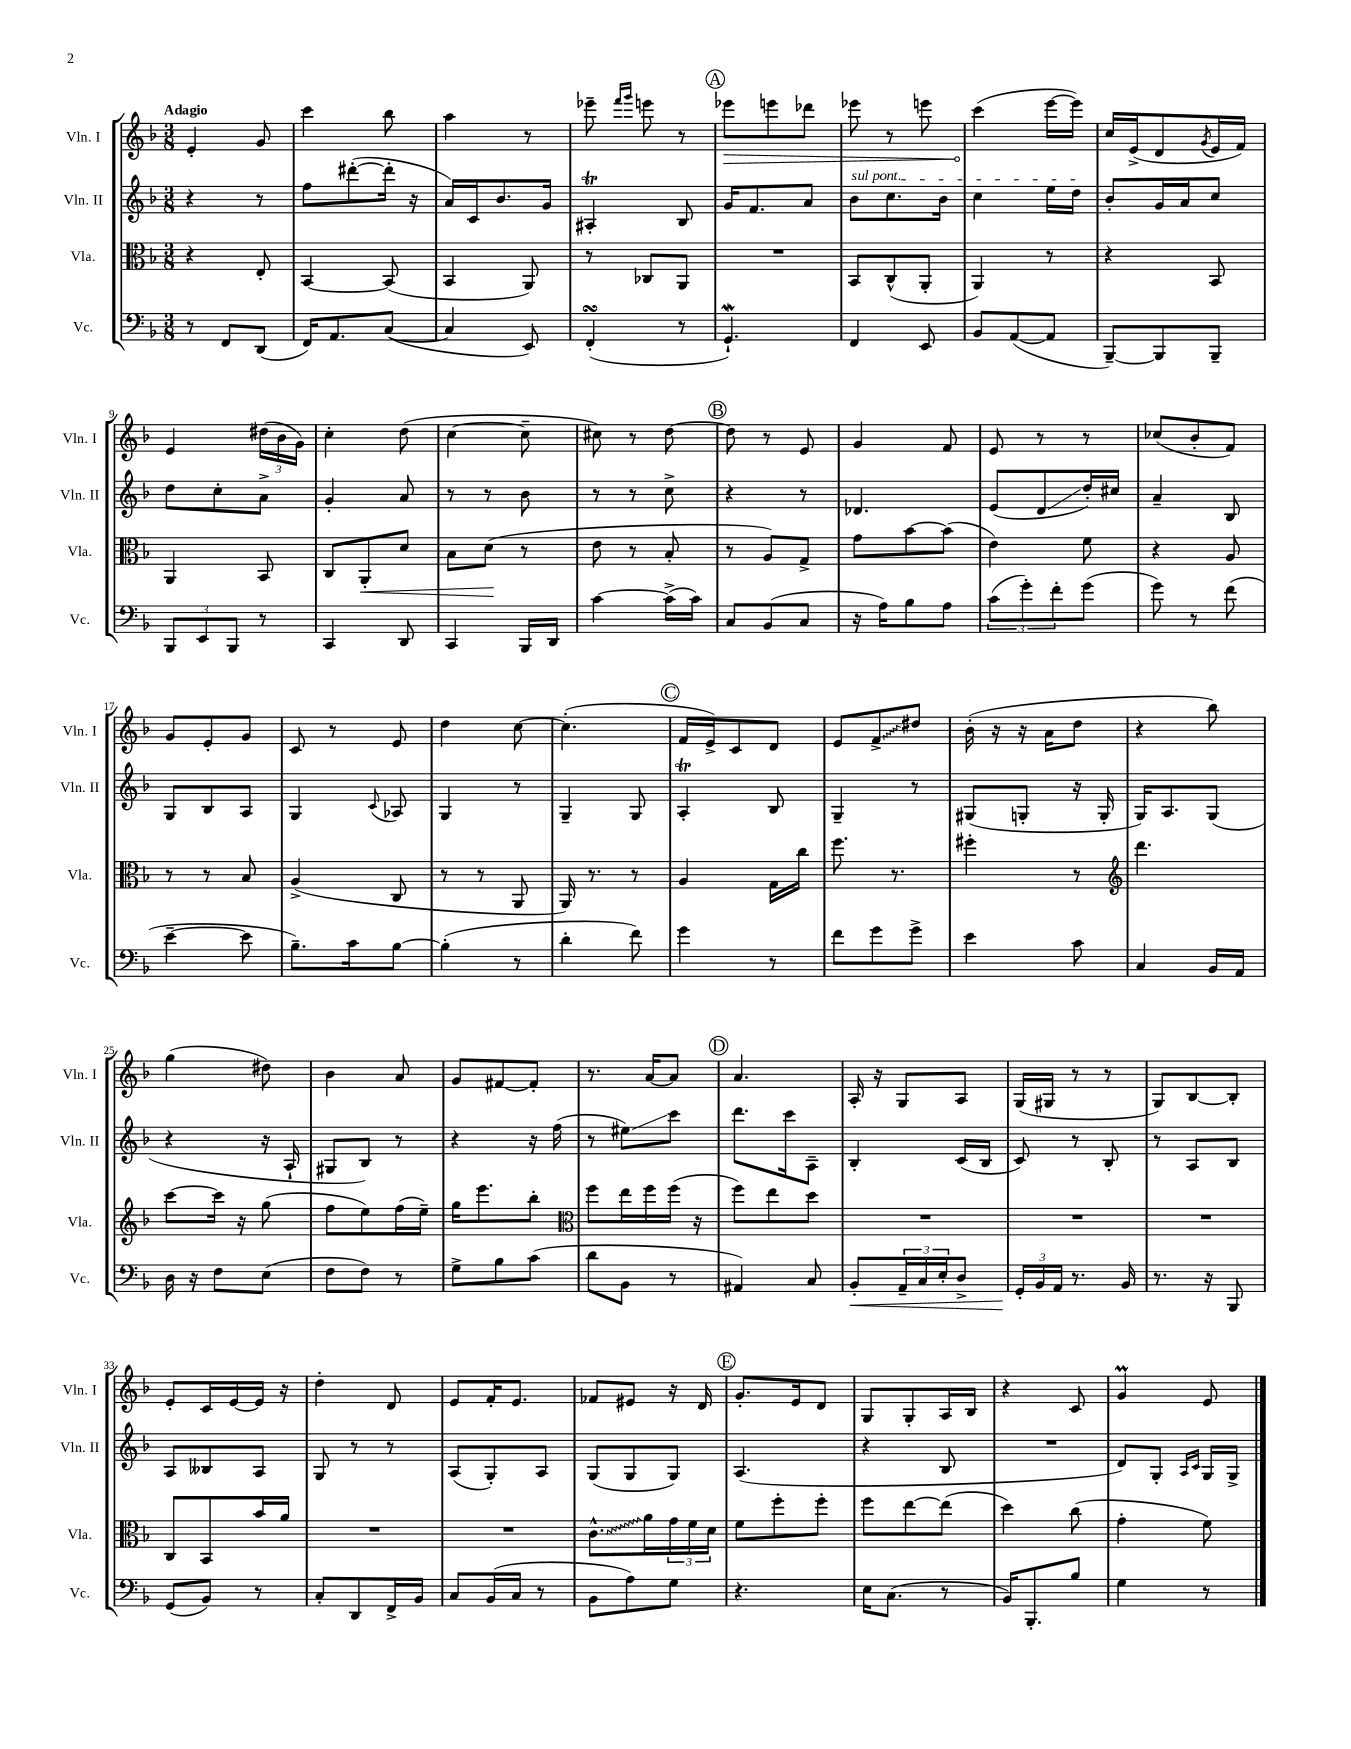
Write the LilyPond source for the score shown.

<<
\new StaffGroup <<
\new Staff = "s0" \with { instrumentName = "Vln. I" shortInstrumentName = "Vln. I" } {
    \clef treble \key f \major \numericTimeSignature \time 3/8 \tempo "Adagio"
    e'4-. g'8 |
    c'''4 bes''8 |
    a''4 r8 |
    ees'''8-- \grace { f'''16 g'''16 } e'''8 r8 |
    \mark \markup { \circle "A" } \once \override Hairpin.circled-tip = ##t ees'''8\> e'''8 des'''8 |
    ees'''8 r8 e'''8 |
    c'''4\!( e'''16~ e'''16) |
    c''16 e'16->( d'8 \acciaccatura { g'8 } e'16 f'16) |
    e'4 \tuplet 3/2 { dis''16( bes'16 g'16) } |
    c''4-. d''8( |
    c''4~ c''8-- |
    cis''8) r8 d''8~ |
    \mark \markup { \circle "B" } d''8 r8 e'8 |
    g'4 f'8 |
    e'8 r8 r8 |
    ces''8( bes'8-. f'8) |
    g'8 e'8-. g'8 |
    c'8 r8 e'8 |
    d''4 c''8~ |
    c''4.-.( |
    \mark \markup { \circle "C" } f'16 e'16->) c'8 d'8 |
    e'8 \once \override Glissando.style = #'zigzag f'8->\glissando dis''8 |
    bes'16-.( r16 r16 a'16 d''8 |
    r4 bes''8) |
    g''4( dis''8) |
    bes'4 a'8 |
    g'8 fis'8~ fis'8-. |
    r8. a'16~ a'8 |
    \mark \markup { \circle "D" } a'4. |
    a16-. r16 g8 a8 |
    g16( gis16 r8 r8 |
    g8) bes8~ bes8-. |
    e'8-. c'16 e'16~ e'16 r16 |
    d''4-. d'8 |
    e'8 f'16-. e'8. |
    fes'8 eis'8 r16 d'16 |
    \mark \markup { \circle "E" } g'8.-. e'16 d'8 |
    g8 g8-. a16 bes16 |
    r4 c'8 |
    g'4\prall e'8 \bar "|." |
}
\new Staff = "s1" \with { instrumentName = "Vln. II" shortInstrumentName = "Vln. II" } {
    \clef treble \key f \major \numericTimeSignature \time 3/8
    r4 r8 |
    f''8 dis'''8~-.( dis'''16-. r16 |
    a'16) c'16 bes'8. g'16 |
    ais4-.\trill bes8 |
    \mark \markup { \circle "A" } g'16 f'8. a'8 |
    \once \override TextSpanner.bound-details.left.text = \markup { \italic "sul pont." } bes'8\startTextSpan c''8. bes'16 |
    c''4 e''16 d''16\stopTextSpan |
    bes'8-. g'16 a'16 c''8 |
    d''8 c''8-. a'8-> |
    g'4-. a'8 |
    r8 r8 bes'8 |
    r8 r8 c''8-> |
    \mark \markup { \circle "B" } r4 r8 |
    des'4. |
    e'8( d'8\glissando d''16-.) cis''16 |
    a'4-- bes8 |
    g8 bes8 a8 |
    g4 \appoggiatura { c'8 } aes8 |
    g4 r8 |
    g4-- g8 |
    \mark \markup { \circle "C" } a4-.\trill bes8 |
    g4-- r8 |
    gis8( g8-. r16 g16-. |
    g16) a8. g8( |
    r4 r16 a16-! |
    gis8 bes8) r8 |
    r4 r16 f''16( |
    r8 eis''8\glissando) c'''8 |
    \mark \markup { \circle "D" } d'''8. c'''16 a8-- |
    bes4-. c'16( bes16 |
    c'8) r8 bes8-. |
    r8 a8 bes8 |
    a8 beses8 a8 |
    g8 r8 r8 |
    a8( g8-.) a8 |
    g8( g8 g8) |
    \mark \markup { \circle "E" } a4.( |
    r4 bes8 |
    R4. |
    d'8) g8-. \grace { a16 c'16 } g16 g16-> \bar "|." |
}
\new Staff = "s2" \with { instrumentName = "Vla." shortInstrumentName = "Vla." } {
    \clef alto \key f \major \numericTimeSignature \time 3/8
    r4 e8-. |
    bes,4~ bes,8( |
    bes,4 a,8) |
    r8 ces8 a,8 |
    \mark \markup { \circle "A" } R4. |
    bes,8 c8-^( a,8-. |
    a,4) r8 |
    r4 bes,8 |
    a,4 bes,8 |
    c8 a,8-.\< d'8 |
    bes8 d'8\!( r8 |
    e'8 r8 bes8-. |
    \mark \markup { \circle "B" } r8 a8) g8-> |
    g'8 bes'8~ bes'8( |
    e'4) f'8 |
    r4 a8 |
    r8 r8 bes8 |
    a4->( c8 |
    r8 r8 a,8 |
    a,16) r8. r8 |
    \mark \markup { \circle "C" } a4 g16 c''16 |
    f''8. r8. |
    fis''4-. r8 |
    \clef treble d'''4. |
    c'''8~ c'''16 r16 g''8( |
    f''8 e''8) f''16( e''16--) |
    g''16 e'''8. bes''8-. |
    \clef alto f''8 e''16 f''16 f''16( r16 |
    \mark \markup { \circle "D" } f''8) e''8 d''8 |
    R4. |
    R4. |
    R4. |
    c8 bes,8 bes'16 a'16 |
    R4. |
    R4. |
    \once \override Glissando.style = #'zigzag c'8.-^\glissando a'16 \tuplet 3/2 { g'16 f'16 d'16 } |
    \mark \markup { \circle "E" } f'8 f''8-. f''8-. |
    f''8 e''8~ e''8( |
    d''4) c''8( |
    g'4-. f'8) \bar "|." |
}
\new Staff = "s3" \with { instrumentName = "Vc." shortInstrumentName = "Vc." } {
    \clef bass \key f \major \numericTimeSignature \time 3/8
    r8 f,8 d,8( |
    f,16) a,8. c8~( |
    c4 e,8) |
    f,4-.\turn( r8 |
    \mark \markup { \circle "A" } g,4.-!\mordent) |
    f,4 e,8 |
    bes,8 a,8~( a,8 |
    bes,,8~--) bes,,8 bes,,8-- |
    \tuplet 3/2 { bes,,8 e,8 bes,,8 } r8 |
    c,4 d,8 |
    c,4 bes,,16 d,16 |
    c'4~ c'16->( c'16) |
    \mark \markup { \circle "B" } c8 bes,8( c8 |
    r16 a16) bes8 a8 |
    \tuplet 3/2 { c'8( g'8-.) f'8-. } g'8( |
    g'8) r8 f'8( |
    e'4~-- e'8 |
    bes8.--) c'16 bes8~ |
    bes4-.( r8 |
    d'4-. f'8) |
    \mark \markup { \circle "C" } g'4 r8 |
    f'8 g'8 g'8-> |
    e'4 c'8 |
    c4 bes,16 a,16 |
    d16 r16 f8 e8( |
    f8 f8) r8 |
    g8-> bes8 c'8( |
    d'8 bes,8 r8 |
    \mark \markup { \circle "D" } ais,4) c8 |
    bes,8-.\< \tuplet 3/2 { a,16-- c16 e16-. } d8-> |
    \tuplet 3/2 { g,16-.\! bes,16 a,16 } r8. bes,16 |
    r8. r16 bes,,8 |
    g,8( bes,8) r8 |
    c8-. d,8 f,16-> bes,16 |
    c8 bes,16( c16 r8 |
    bes,8 a8) g8 |
    \mark \markup { \circle "E" } r4. |
    e16 c8.( r8 |
    bes,16) bes,,8.-. bes8 |
    g4 r8 \bar "|." |
}
>>
>>
